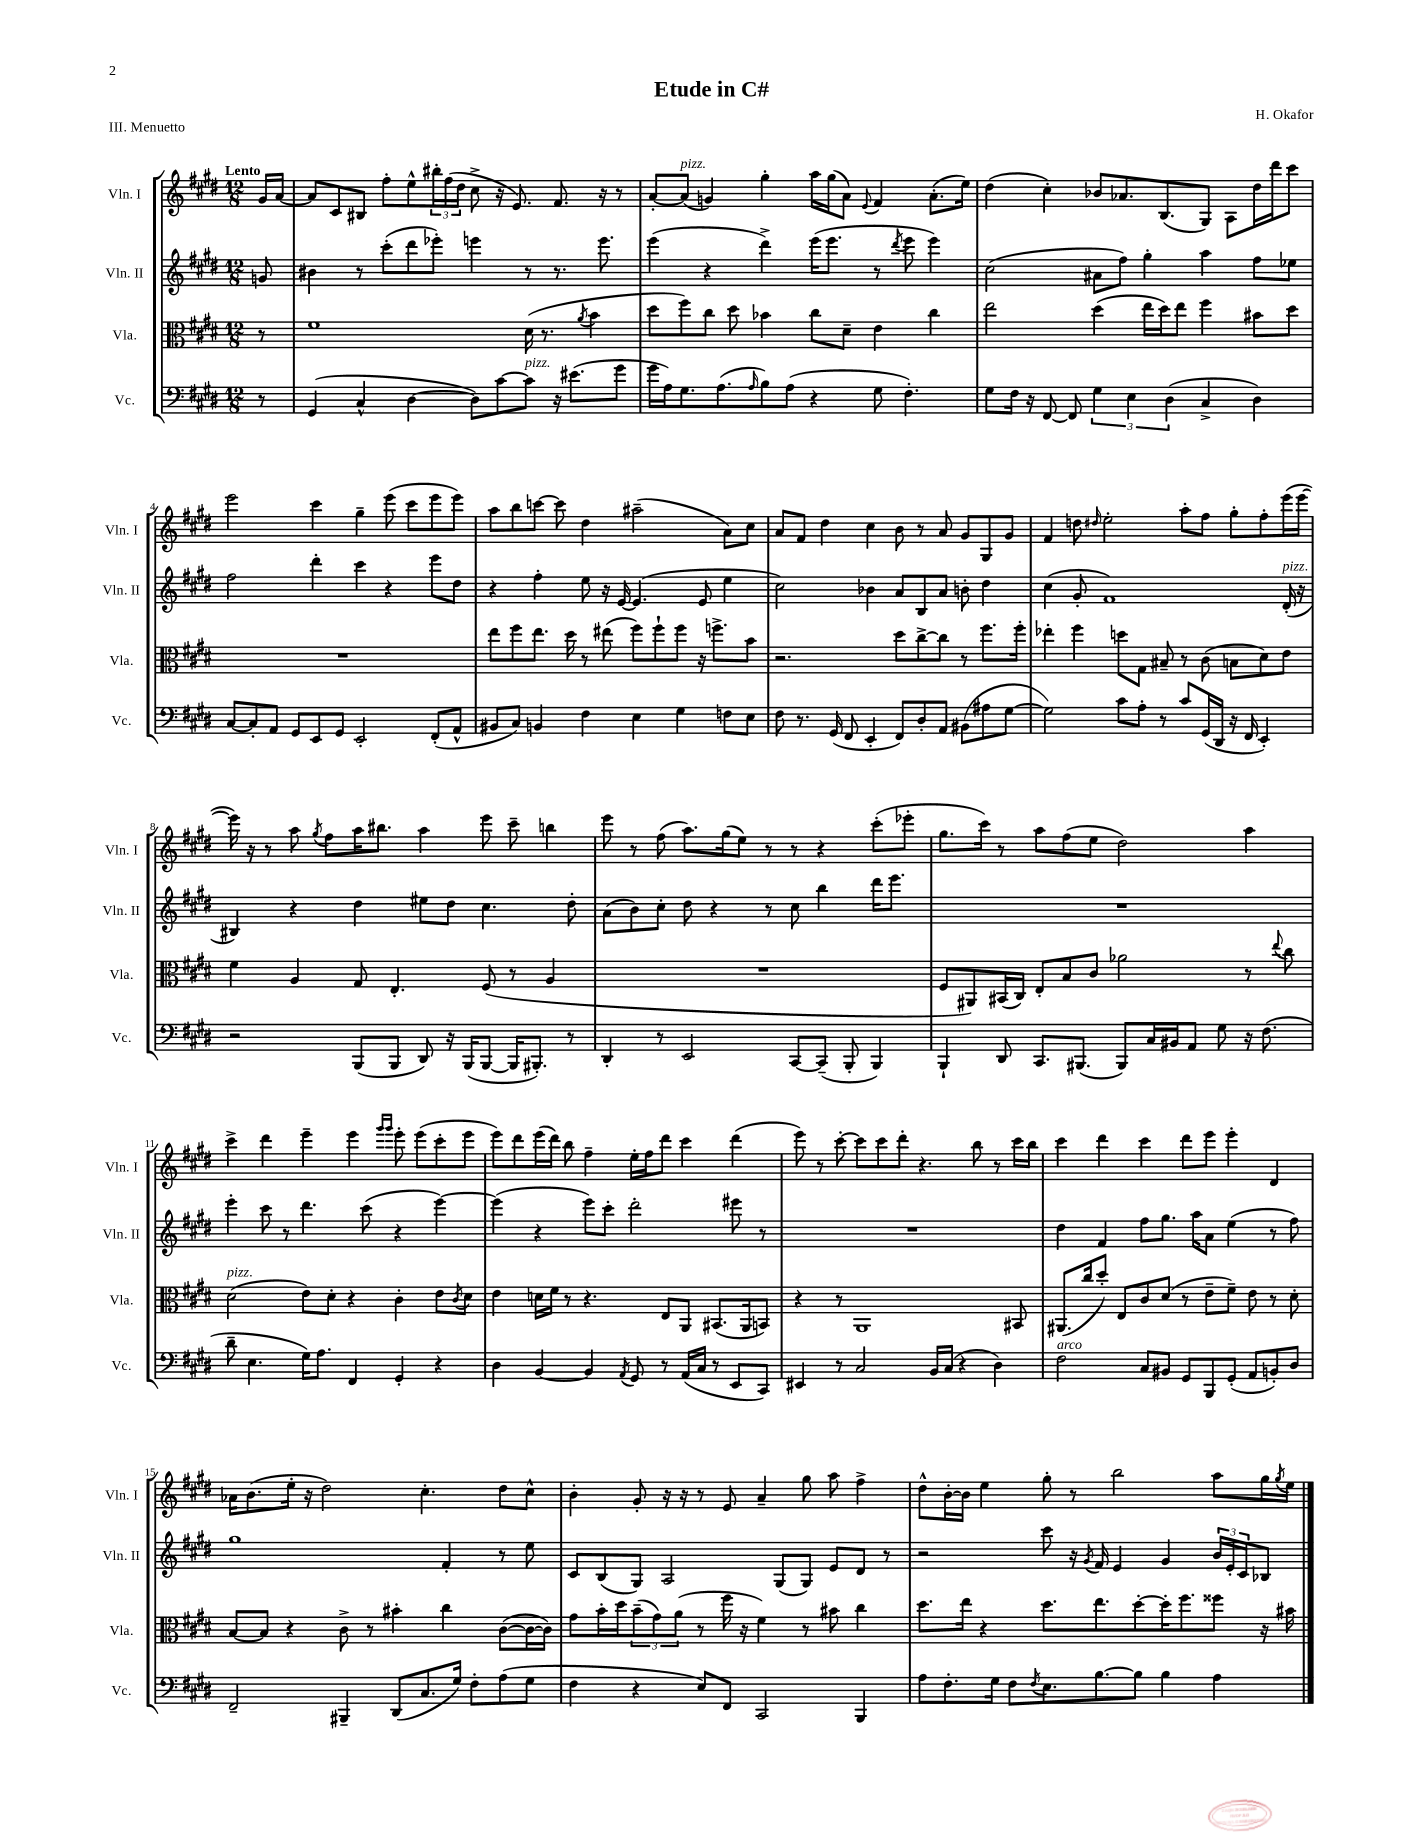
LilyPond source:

\header { title = "Etude in C#" composer = "H. Okafor" piece = "III. Menuetto" }
<<
\new StaffGroup <<
\new Staff = "s0" \with { instrumentName = "Vln. I" shortInstrumentName = "Vln. I" } {
    \clef treble \key e \major \numericTimeSignature \time 12/8 \partial 8 \tempo "Lento"
    gis'16 a'16~ |
    a'8 cis'8 bis8 fis''8-. e''8-^ \tuplet 3/2 { bis''16-. fis''16( dis''16 } cis''8-> r16 e'8.) fis'8. r16 r8 |
    a'8~-. a'8^\markup { \italic "pizz." }( g'4) gis''4-. a''16 gis''16( a'8) \appoggiatura { e'8 } fis'4 a'8.-.( e''16) |
    dis''4( cis''4-.) bes'8 aes'8. b8.( gis8) a8 dis''16 dis'''16 cis'''8 |
    e'''2 cis'''4 gis''4-- e'''8( cis'''8 e'''8 e'''8) |
    a''8 b''8 c'''8~ c'''8 dis''4 ais''2--( a'8) cis''8 |
    a'8 fis'8 dis''4 cis''4 b'8 r8 a'8 gis'8 gis8 gis'8 |
    fis'4 d''8 \grace { dis''16 } e''2-. a''8-. fis''8 gis''8-. fis''8-. e'''16( e'''16~ |
    e'''16) r16 r8 a''8 \acciaccatura { gis''8 } fis''8 a''16 bis''8. a''4 e'''8 cis'''8-- b''4 |
    e'''8 r8 fis''8( a''8.) gis''16( e''8) r8 r8 r4 cis'''8-.( ees'''8-. |
    gis''8. cis'''16) r8 a''8 fis''8( e''8 dis''2) a''4 |
    cis'''4-> dis'''4 e'''4-- e'''4 \grace { gis'''16 gis'''16 } e'''8-. e'''8( cis'''8-. e'''8 |
    e'''8) dis'''8 e'''16( dis'''16) b''8 fis''4-- e''16-. fis''16 dis'''8 cis'''4 dis'''4( |
    e'''8) r8 cis'''8~-. cis'''8 cis'''8 dis'''8-. r4. b''8 r8 cis'''16 b''16 |
    cis'''4 dis'''4 cis'''4 dis'''8 e'''8 e'''4-. dis'4 |
    aes'16 b'8.( e''16-. r16 dis''2) cis''4.-. dis''8 cis''8-^ |
    b'4-. gis'8-. r16 r16 r8 e'8 a'4-- gis''8 a''8 fis''4-> |
    dis''8-^ b'16~-. b'16 e''4 gis''8-. r8 b''2 a''8 gis''16 \acciaccatura { gis''8 } e''16 \bar "|." |
}
\new Staff = "s1" \with { instrumentName = "Vln. II" shortInstrumentName = "Vln. II" } {
    \clef treble \key e \major \numericTimeSignature \time 12/8 \partial 8
    g'8 |
    bis'4 r8 cis'''8-.( dis'''8 ees'''8-.) e'''4 r8 r8. e'''8. |
    e'''4( r4 dis'''4->) e'''16( e'''8. r8 \acciaccatura { dis'''8 } e'''8 e'''4) |
    cis''2( ais'8 fis''8) gis''4-. a''4 fis''8 ees''8 |
    fis''2 dis'''4-. cis'''4 r4 e'''8 dis''8 |
    r4 fis''4-. e''8 r16 e'16~ e'4.( e'8 e''4 |
    cis''2) bes'4 a'8 b8 a'8 b'8-. dis''4 |
    cis''4( gis'8-. fis'1) dis'16-.^\markup { \italic "pizz." }( r16 |
    bis4) r4 dis''4 eis''8 dis''8 cis''4. dis''8-. |
    a'8( b'8) cis''8-. dis''8 r4 r8 cis''8 b''4 dis'''16 e'''8. |
    R1. |
    e'''4-. cis'''8 r8 dis'''4. cis'''8( r4 e'''4~) |
    e'''4( r4 e'''8) cis'''8-. dis'''2-. eis'''8 r8 |
    R1. |
    dis''4 fis'4 fis''8 gis''8. a''16 a'8 e''4( r8 fis''8) |
    gis''1 fis'4-. r8 e''8 |
    cis'8 b8( gis8) a2 gis8( gis8) e'8 dis'8 r8 |
    r2 cis'''8 r16 \acciaccatura { gis'8 } fis'16 e'4 gis'4 \tuplet 3/2 { b'16 e'16-. cis'16 } bes8 \bar "|." |
}
\new Staff = "s2" \with { instrumentName = "Vla." shortInstrumentName = "Vla." } {
    \clef alto \key e \major \numericTimeSignature \time 12/8 \partial 8
    r8 |
    fis'1 dis'16( r8. \acciaccatura { a'8 } b'4 |
    dis''8 fis''8) cis''8 dis''8 bes'4 cis''8 dis'8-- e'4 cis''4 |
    e''2 dis''4( e''16 dis''16) e''8 fis''4 bis'8 dis''8 |
    R1. |
    e''8 fis''8 e''8. dis''16 r8 eis''8( fis''8) fis''8-! fis''8 r16 f''8.-> b'8 |
    r2. dis''8 cis''8~-> cis''8 r8 fis''8. fis''16-. |
    ees''4-. fis''4 d''8 gis8 bis8-- r8 cis'8( b8 dis'8) e'8 |
    fis'4 a4 gis8 e4.-. fis8( r8 a4 |
    R1. |
    fis8 ais,8) bis,16( cis16) e8-. b8 cis'8 aes'2 r8 \appoggiatura { e''8 } cis''8 |
    dis'2^\markup { \italic "pizz." }( e'8) dis'8-. r4 cis'4-. e'8 \acciaccatura { cis'8 } dis'8 |
    e'4 d'16 fis'16 r8 r4. e8 a,8 bis,8.( a,16 b,8) |
    r4 r8 a,1 bis,8 |
    ais,8.( cis''16 dis''8-.) e8 cis'8 dis'8( r8 e'8-- fis'8--) e'8 r8 dis'8-. |
    b8~ b8 r4 cis'8-> r8 bis'4-. cis''4 cis'8~( cis'16~ cis'16) |
    gis'8 b'16-. dis''16 \tuplet 3/2 { b'8--( gis'8) a'8( } r8 fis''16 r16 fis'4) r8 bis'8 cis''4 |
    dis''8. e''16 r4 dis''8. e''8. dis''8~-. dis''16-. fis''8. fisis''8 r16 bis'16 \bar "|." |
}
\new Staff = "s3" \with { instrumentName = "Vc." shortInstrumentName = "Vc." } {
    \clef bass \key e \major \numericTimeSignature \time 12/8 \partial 8
    r8 |
    gis,4( cis4-^ dis4~ dis8) cis'8~ cis'8^\markup { \italic "pizz." } r16 eis'8.( gis'8 |
    gis'16 a16) gis8. a8.( \grace { a16 } b8) a8( r4 gis8 fis4.-.) |
    gis8 fis16 r16 fis,8~ fis,8 \tuplet 3/2 { gis4 e4 dis4( } cis4-> dis4) |
    cis8~ cis8-. a,8 gis,8 e,8 gis,8 e,2-. fis,8-.( a,8-^ |
    bis,8 cis8) b,4 fis4 e4 gis4 f8 e8 |
    fis8 r8. gis,16( fis,8 e,4-. fis,8) dis8-. a,8 bis,8( ais8 gis8~ |
    gis2) cis'8 a8-. r8 cis'8 gis,16( dis,16 r16 fis,16 e,4-.) |
    r2 b,,8( b,,8 dis,8) r16 b,,16( b,,8~ b,,16 bis,,8.-.) r8 |
    dis,4-. r8 e,2 cis,8~ cis,8--( b,,8-. b,,4) |
    b,,4-! dis,8 cis,8. bis,,8.( bis,,8) cis16 bis,16 a,8 gis8 r16 fis8.( |
    dis'8-- e4. gis16) a8. fis,4 gis,4-. r4 |
    dis4 b,4~ b,4 \acciaccatura { a,8 } gis,8 r8 a,16( cis16 r8 e,8 cis,8) |
    eis,4 r8 cis2 b,16 cis16( r4 dis4) |
    fis2^\markup { \italic "arco" } cis8 bis,8 gis,8 b,,8 gis,8-.( a,8 b,8-.) dis8 |
    fis,2-- bis,,4-- dis,8( cis8. gis16) fis8-. a8( gis8 |
    fis4 r4 e8) fis,8 cis,2 b,,4 |
    a8 fis8.-. gis16 fis8 \acciaccatura { fis8 } e8. b8.~ b8 b4 a4 \bar "|." |
}
>>
>>
